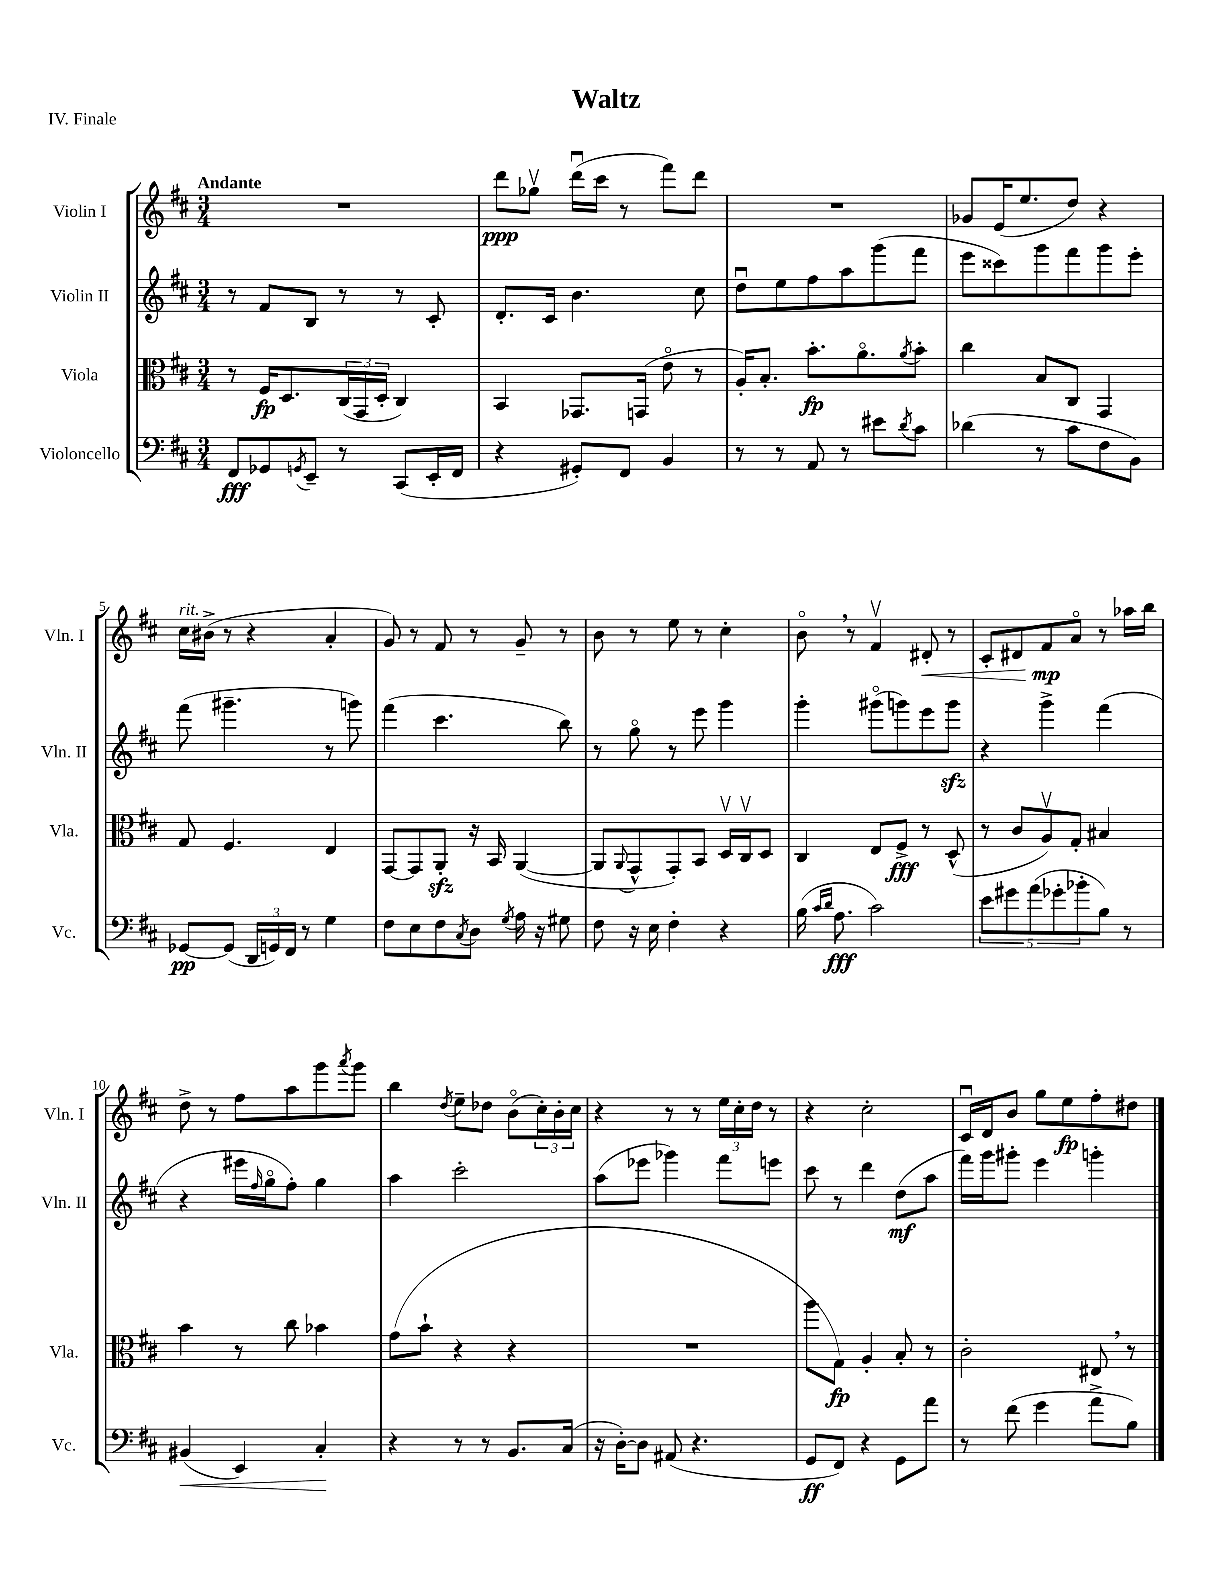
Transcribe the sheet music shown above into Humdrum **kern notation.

**kern	**dynam	**kern	**dynam	**kern	**dynam	**kern	**dynam
*part4	*part4	*part3	*part3	*part2	*part2	*part1	*part1
*staff4	*staff4	*staff3	*staff3	*staff2	*staff2	*staff1	*staff1
*I"Violoncello	*	*I"Viola	*	*I"Violin II	*	*I"Violin I	*
*I'Vc.	*	*I'Vla.	*	*I'Vln. II	*	*I'Vln. I	*
*clefF4	*	*clefC3	*	*clefG2	*	*clefG2	*
*k[f#c#]	*	*k[f#c#]	*	*k[f#c#]	*	*k[f#c#]	*
*M3/4	*	*M3/4	*	*M3/4	*	*M3/4	*
=1	=1	=1	=1	=1	=1	=1	=1
!	!	!	!	!	!	!LO:TX:a:B:t=Andante	!
8FF#/L	fff	8r	.	8r	.	2.r	.
8GG-X/	.	16F#/KL	fp	8f#/L	.	.	.
.	.	8.D/	.	.	.	.	.
8qGGn/	.	.	.	.	.	.	.
8EE~/J	.	.	.	8B/J	.	.	.
8r	.	(24C#/L	.	8r	.	.	.
.	.	24GG/	.	.	.	.	.
.	.	24D'/JJ	.	.	.	.	.
(8CC#/L	.	4C#/)	.	8r	.	.	.
16EE'/L	.	.	.	8c#'/	.	.	.
16FF#/JJ	.	.	.	.	.	.	.
=2	=2	=2	=2	=2	=2	=2	=2
4r	.	4BB/	.	8.d'/L	.	8ddd\L	ppp
.	.	.	.	.	.	8gg-Xv\J	.
.	.	.	.	16c#/Jk	.	.	.
8GG#X'/L)	.	8.GG-X/L	.	4.b\	.	(16dddu\LL	.
.	.	.	.	.	.	16ccc#\JJ	.
8FF#/J	.	.	.	.	.	8r	.
.	.	(16GGn/Jk	.	.	.	.	.
4BB/	.	8e\	.	.	.	8fff#\L)	.
.	.	8r	.	8cc#\	.	8ddd\J	.
=3	=3	=3	=3	=3	=3	=3	=3
8r	.	16A'/KL)	.	8ddu\L	.	2.r	.
.	.	8.B'/J	.	.	.	.	.
8r	.	.	.	8ee\	.	.	.
8AA/	.	8.b'\L	fp	8ff#\	.	.	.
8r	.	.	.	8aa\	.	.	.
.	.	8.a\	.	.	.	.	.
8e#X\L	.	.	.	(8ggg\	.	.	.
8qd/	.	8qa/	.	.	.	.	.
8c#\J	.	8b'\J	.	8fff#\J	.	.	.
=4	=4	=4	=4	=4	=4	=4	=4
(4d-X\	.	4cc#\	.	8eee\L	.	8g-X/L	.
.	.	.	.	8ccc##X\)	.	(16e/K	.
.	.	.	.	.	.	8.ee/	.
8r	.	8B/L	.	8ggg\	.	.	.
8c#\L	.	8C#/J	.	8fff#\	.	8dd/J)	.
8F#\	.	4GG/	.	8ggg\	.	4r	.
8BB\J)	.	.	.	8eee'\J	.	.	.
!!LO:LB:g=z
=5	=5	=5	=5	=5	=5	=5	=5
!	!	!	!	!	!	!LO:TX:a:i:t=rit.	!
[8GG-X/L	pp	8G/	.	(8fff#\	.	16cc#\LL	.
.	.	.	.	.	.	(16b#X^\JJ	.
(8GG-/J]	.	4.F#/	.	4.ggg#X~\	.	8r	.
24DD/LL	.	.	.	.	.	4r	.
24GGn/)	.	.	.	.	.	.	.
24FF#/JJ	.	.	.	.	.	.	.
8r	.	.	.	.	.	.	.
4G\	.	4E/	.	8r	.	4a'/	.
.	.	.	.	8gggn\)	.	.	.
=6	=6	=6	=6	=6	=6	=6	=6
8F#\L	.	[8GG/L	.	(4fff#\	.	8g/)	.
8E\	.	8GG/]	.	.	.	8r	.
8F#\	.	8AAzz'/J	.	4.ccc#\	.	8f#/	.
8qC#/	.	.	.	.	.	.	.
8D\J	.	16r	.	.	.	8r	.
.	.	16BB/	.	.	.	.	.
8qG/	.	.	.	.	.	.	.
16A\	.	([4AA/	.	.	.	8g~/	.
16r	.	.	.	.	.	.	.
8G#X\	.	.	.	8bb\)	.	8r	.
=7	=7	=7	=7	=7	=7	=7	=7
8F#\	.	8AA/L]	.	8r	.	8b\	.
.	.	8qqAA/	.	.	.	.	.
16r	.	8GG^^/	.	8gg\	.	8r	.
16E\	.	.	.	.	.	.	.
4F#'\	.	8GG'/)	.	8r	.	8ee\	.
.	.	8BB/J	.	8eee\	.	8r	.
4r	.	16Dv/LL	.	4ggg\	.	4cc#'\	.
.	.	16C#v/J	.	.	.	.	.
.	.	8D/J	.	.	.	.	.
=8	=8	=8	=8	=8	=8	=8	=8
(16B\	.	4C#/	.	4ggg'\	.	8b,\	.
16qqc#/LL	.	.	.	.	.	.	.
16qqd/JJ	.	.	.	.	.	.	.
8.A\	fff	.	.	.	.	.	.
.	.	.	.	.	.	8r	.
2c#\)	.	8E/L	.	(8ggg#X\L	.	4f#v/	.
.	.	8F#^/J	fff	8gggn\)	.	.	.
!	!	!	!	!	!	!	!LO:HP:b
.	.	8r	.	8eee\	.	8d#X'/	<
.	.	(8D^^/	.	8gggzz\J	.	8r	.
=9	=9	=9	=9	=9	=9	=9	=9
10e\L	.	8r	.	4r	.	8c#'/L	.
10g#X\	.	.	.	.	.	.	.
.	.	8c#/L	.	.	.	8d#X/	.
(10a\	.	.	.	.	.	.	.
.	.	8Av/)	.	4ggg^\	.	8f#/	mp
10g-X'\	.	.	.	.	.	.	.
.	.	8G'/J	.	.	.	8a/J	[
10b-X'\	.	.	.	.	.	.	.
8B\J)	.	4B#X/	.	(4fff#\	.	8r	.
8r	.	.	.	.	.	16aa-X\LL	.
.	.	.	.	.	.	16bb\JJ	.
!!LO:LB:g=z
=10	=10	=10	=10	=10	=10	=10	=10
!	!LO:HP:b	!	!	!	!	!	!
(4BB#X/	<	4b\	.	4r	.	8dd^\	.
.	.	.	.	.	.	8r	.
4EE/)	.	8r	.	16eee#X\LL	.	8ff#\L	.
.	.	.	.	16qqff#/	.	.	.
.	.	.	.	16gg\J	.	.	.
.	.	8cc#\	.	8ff#'\J)	.	8aa\	.
4C#'/	.	4b-X\	.	4gg\	.	8ggg\	.
.	.	.	.	.	.	8qaaa/	.
.	.	.	.	.	.	8ggg\J	.
.	[	.	.	.	.	.	.
=11	=11	=11	=11	=11	=11	=11	=11
4r	.	(8g\L	.	4aa\	.	4bb\	.
.	.	8b`\J	.	.	.	.	.
.	.	.	.	.	.	8qdd/	.
8r	.	4r	.	2ccc#'\	.	8ee~\L	.
8r	.	.	.	.	.	8dd-X\J	.
8.BB/L	.	4r	.	.	.	(8b\L	.
.	.	.	.	.	.	24cc#'\L)	.
.	.	.	.	.	.	24b'\	.
(16C#/Jk	.	.	.	.	.	.	.
.	.	.	.	.	.	24cc#\JJ	.
=12	=12	=12	=12	=12	=12	=12	=12
16r	.	2.r	.	(8aa\L	.	4r	.
[16D'\KL)	.	.	.	.	.	.	.
8D\J]	.	.	.	8eee-X\J	.	.	.
(8AA#X/	.	.	.	4ggg-X\)	.	8r	.
4.r	.	.	.	.	.	8r	.
.	.	.	.	8fff#\L	.	24ee\LL	.
.	.	.	.	.	.	24cc#'\	.
.	.	.	.	.	.	24dd\JJ	.
.	.	.	.	8eeen\J	.	8r	.
=13	=13	=13	=13	=13	=13	=13	=13
8GG/L	ff	8aa\L	.	8ccc#\	.	4r	.
8FF#/J)	.	8G\J)	fp	8r	.	.	.
4r	.	4A'/	.	4ddd\	.	2cc#'\	.
8GG\L	.	8B'/	.	(8dd\L	mf	.	.
8a\J	.	8r	.	8aa\J	.	.	.
=14	=14	=14	=14	=14	=14	=14	=14
8r	.	2c#'\	.	16fff#\LL)	.	16c#u/LL	.
.	.	.	.	16ggg\J	.	16d/J	.
(8f#\	.	.	.	8ggg#X'\J	.	8b/J	.
4g\	.	.	.	4eee\	.	8gg\L	.
.	.	.	.	.	.	8ee\	fp
8a^\L	.	8E#X,/	.	4gggn'\	.	8ff#'\	.
8B\J)	.	8r	.	.	.	8dd#X\J	.
==	==	==	==	==	==	==	==
*-	*-	*-	*-	*-	*-	*-	*-
